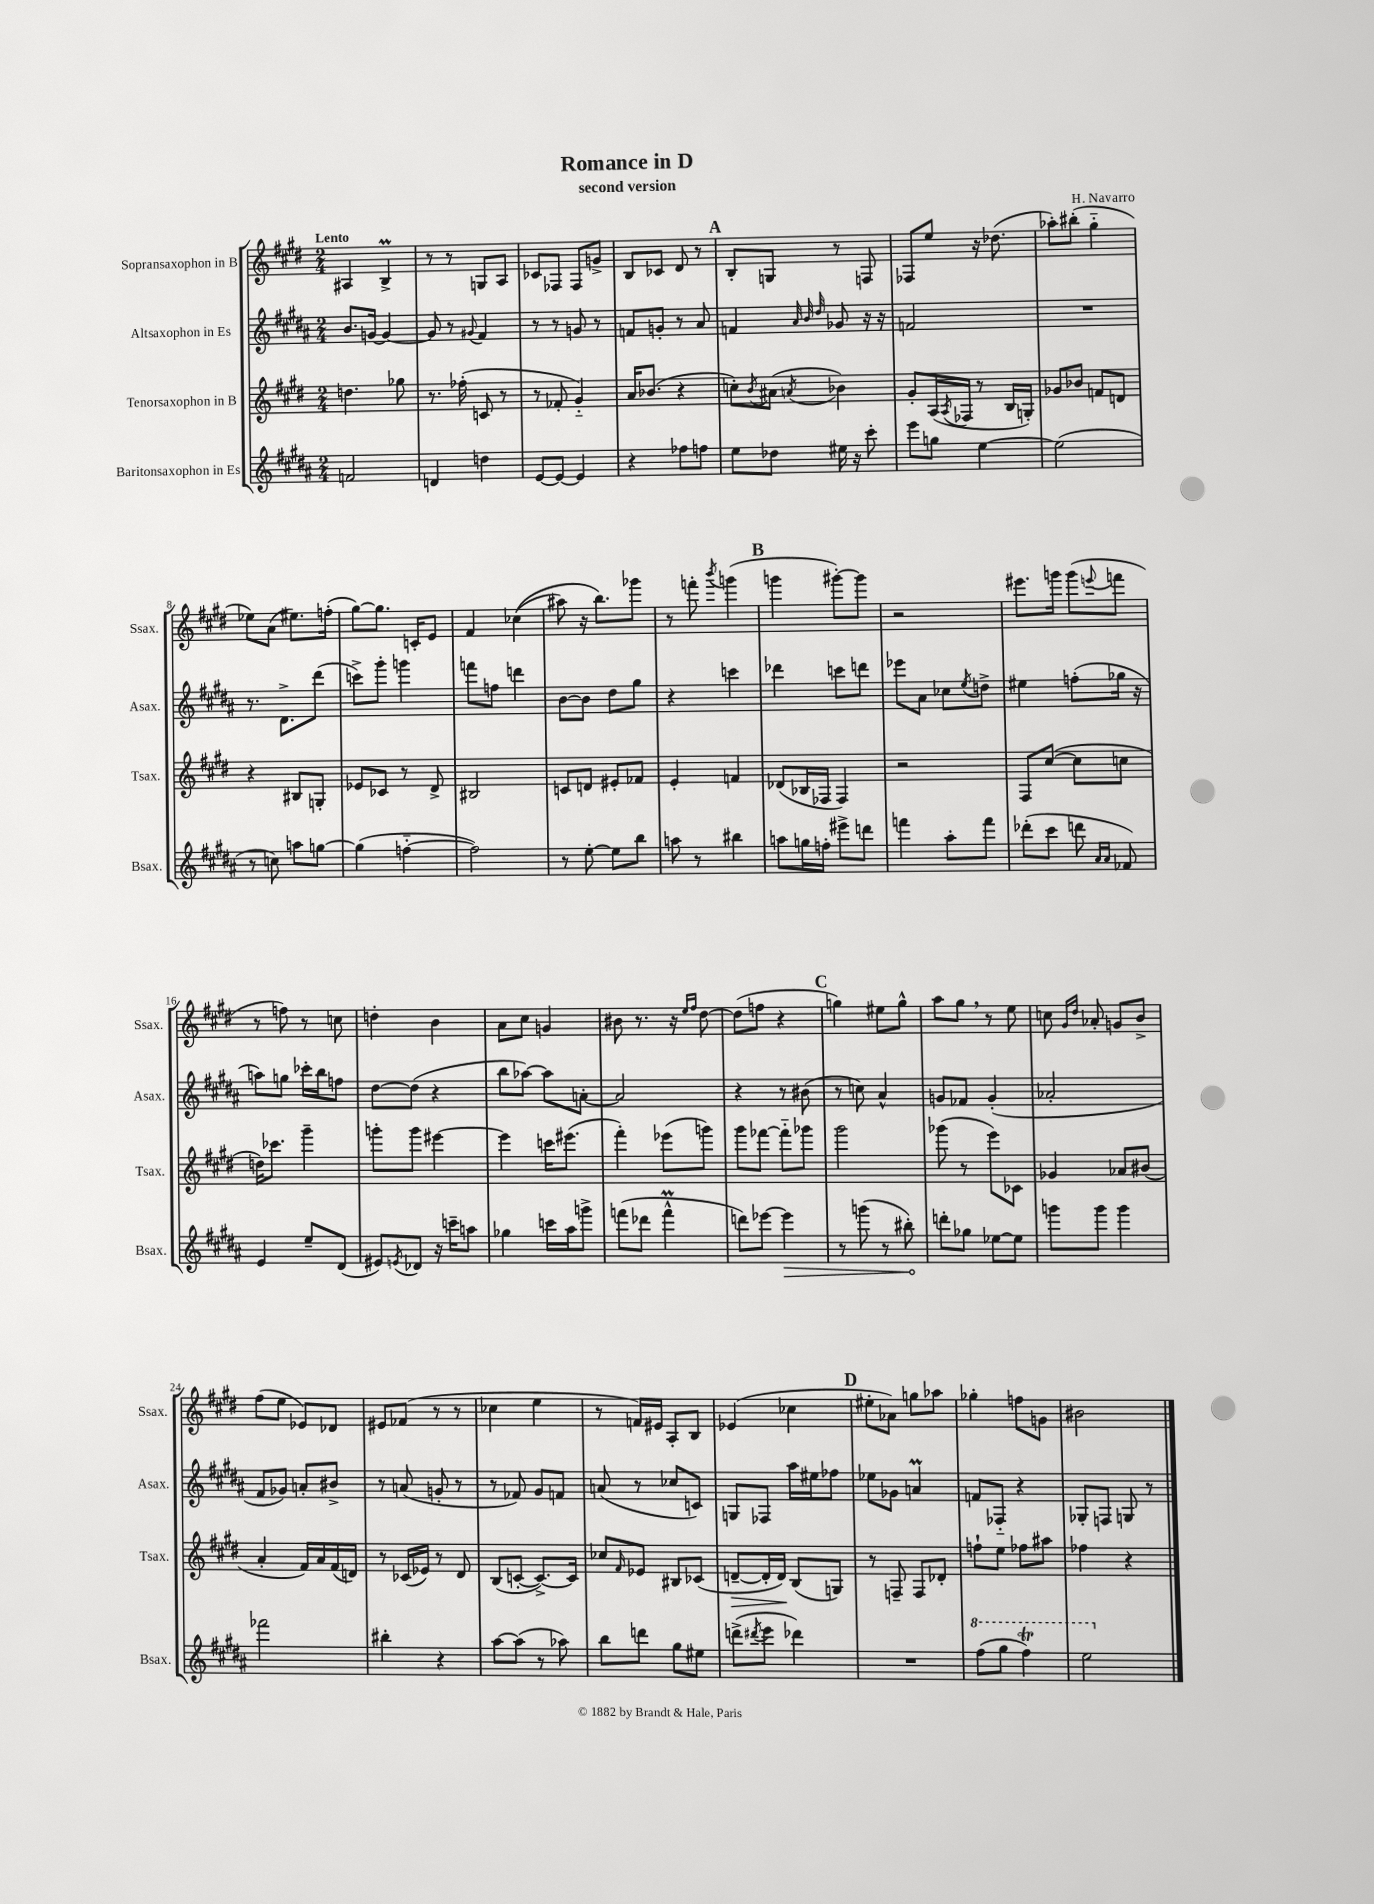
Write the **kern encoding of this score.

**kern	**kern	**kern	**kern
*staff4	*staff3	*staff2	*staff1
*clefG2	*clefG2	*clefG2	*clefG2
*k[f#c#g#d#a#]	*k[f#c#g#d#]	*k[f#c#g#d#a#]	*k[f#c#g#d#]
*M2/4	*M2/4	*M2/4	*M2/4
2f/	4.dd\	8.b/L	4A#/
.	.	[16g/Jk	.
.	.	4g/_	4B^/
.	8gg-\	.	.
=	=	=	=
4d/	8.r	8g/]	8r
.	.	8r	8r
.	(16ff-'\	.	.
.	.	8qqg#/	.
4dd\	8c/	4f#/	8G/L
.	8r	.	8A/J
=	=	=	=
[8e/L	8r	8r	8c-/L
8e/_J	8f-'/	8r	8F-/J
4e/]	4g#'~/)	8g/	8F-/L
.	.	8r	8g^/J
=	=	=	=
4r	16a/LK	8f/L	8B/L
.	(8.b-/J	.	.
.	.	8g'/J	8c-/J
8ff-\L	4r	8r	8d#/
8ff\J	.	8a#/	8r
=	=	=	=
8ee\L	8cc'\L)	4f/	8B'/L
.	8qb/	.	.
8dd-\J	(8a#\J	.	8G/J
.	.	32qqa#/	.
.	.	32qqb/	.
.	8qa/	32qqdd#/	.
16ee#\	4b-\)	8g-/	8r
16r	.	.	.
8ccc#'\	.	16r	8F/
.	.	16r	.
=	=	=	=
8eee\L	8g#'/L	2f/	8F-/L
8gg\J	(16A/L	.	8ee/J
.	8qA/	.	.
.	16F-/JJ	.	.
[4ee\	8r	.	16r
.	.	.	(8.dd-\
.	16B/LL	.	.
.	16G'/JJ)	.	.
=	=	=	=
(2ee\]	8g-/L	2r	8aa-'\L)
.	8b-/J	.	(8bb#'\J
.	8f/L	.	4gg#'~\
.	8d/J	.	.
=	=	=	=
8r	4r	8.r	8ee-\L)
8cc\)	.	.	(8a\J
.	.	8.d#^\L	.
8aa\L	8B#/L	.	8.ee#\L)
[8gg\J	8G'/J	(8ddd#\J	.
.	.	.	(16ff'\Jk
=	=	=	=
(4gg\]	8e-/L	8ccc^\L)	[8gg#\L)
.	8c-/J	8ggg#'\J	8.gg#\]J
[4ff'~\	8r	4ggg\	.
.	.	.	16c'/LK
.	8d#^/	.	8e/J
=	=	=	=
2ff\])	2B#/	8fff\L	4f#/
.	.	8ff\J	.
.	.	4ddd\	&((4cc-\
=	=	=	=
8r	8c/L	[8b\L	8aa#\)
[8ee'\	8d/J	8b\]J	16r
.	.	.	8.bb\L&)
8ee\]L	8e#'/L	8dd#\L	.
8bb\J	8f-/J	8gg#\J	8ggg-\J
=	=	=	=
8aa\	4e'/	4r	8r
8r	.	.	8fff'\
.	.	.	8qbbb/
4bb#\	4f/	4ccc\	(4ggg\
=	=	=	=
8aa\L	(8d-/L	4ddd-\	4ggg\
16gg\L	16B-/L	.	.
16ff'\JJ	16F-/JJ	.	.
8eee#^\L	4F-/)	8ccc\L	[8ggg#'\L)
8ddd\J	.	8ddd\J	8ggg#\]J
=	=	=	=
4fff\	2r	8eee-\L	2r
.	.	8a#\J	.
8aa#'\L	.	8cc-\L	.
.	.	8qee/	.
8fff\J	.	8dd^\J	.
=	=	=	=
(8ddd-'\L	8F#/L	4ee#\	8.eee#\L
8ccc#\J	([8cc#/J	.	.
.	.	.	16ggg\Jk
8ddd\	8cc#\]L	(8ff'\L	(8ggg\L
16qqa#/LL	.	.	.
16qqa#/JJ	.	.	8qqeee/
8f-/)	8cc\J	16gg-\Jk	8fff\J
.	.	16r	.
=	=	=	=
4e/	16dd\LK)	8aa\L)	8r
.	8.ccc-\J	.	.
.	.	8gg\J	8ff\)
8ee~/L	4ggg#~\	16ccc-'\LL	8r
.	.	16bb\J	.
(8d#/J	.	8ff\J	8cc\
=	=	=	=
8e#/L)	8ggg'\L	[8dd#\L	4dd'\
8qe/	.	.	.
8d-/J	8ggg\J	(8dd#\]J	.
16r	[4eee#\	4r	4b\
16ccc~\LK	.	.	.
8aa\J	.	.	.
=	=	=	=
4gg-\	4eee#\]	8bb\L	8a\L
.	.	[8aa-\J)	8cc#\J
16ccc\LL	16ccc\LK	8aa-\]L	4g/
16aa#\J	(8.eee#\J	.	.
8ggg^\J	.	[8a'\J	.
=	=	=	=
(8fff\L	4fff#'\)	2a/]	8b#\
8ddd-\J	.	.	8.r
4fff^^\	(8eee-\L	.	.
.	.	.	16r
.	.	.	16qqee/LL
.	.	.	16qqff#/JJ
.	8ggg\J)	.	[8dd#\
=	=	=	=
8ddd\L)	8ggg#\L	4r	(8dd#\]L
[8eee-\J	[8fff-\J	.	8ff\J
4eee-\]	8fff-'~\]L	8r	4r
.	8ggg-\J	(8b#\	.
=	=	=	=
8r	2ggg#\	8r	4gg\)
(8ggg\	.	8cc\)	.
8r	.	4a#^^/	8ee#\L
8bb#'\)	.	.	8gg^^\J
=	=	=	=
8ddd'\L	(8ggg-\	8g/L	8aa\L
8gg-\J	8r	8f-/J	8gg#\J
[8ee-\L	8eee\L)	(4g'/	8r
8ee-\]J	8c-\J	.	8ee\
=	=	=	=
8ggg\L	4g-/	2a-'/	8cc\
.	.	.	16qqg#/LL
.	.	.	16qqdd#/JJ
8ggg\J	.	.	8a-'/
4ggg\	8a-/L	.	8g/L
.	(8b#/J	.	8b^/J
=	=	=	=
2fff-\	4a'/	8f#/L	(8ff#\L
.	.	8g-/J)	8ee\J
.	16f#/LL)	8a'/L	8e-/L)
.	16a/	.	.
.	(16f#/	8b#^/J	8d-/J
.	16d/JJ)	.	.
=	=	=	=
4bb#'\	8r	8r	8e#/L
.	(16c-/LL	(8a/	(8f-/J
.	16e-/JJ)	.	.
4r	8r	8g'/	8r
.	8d#/	8r	8r
=	=	=	=
[8aa#\L	(8B/L	8r	4cc-\
(8aa#\]J	[8c'/J	8f-/)	.
8r	8.c^/_L)	8g#/L	4ee\
8aa-\)	.	8f/J	.
.	16c/]Jk	.	.
=	=	=	=
8bb\L	8cc-/L	(8a/	8r
.	16qqf#/	.	.
8ddd\J	8e-/J	8r	16f/LL)
.	.	.	16e#/JJ
8gg#\L	8B#/L	8cc-/L	8A'/L
8ee#\J	(8c-/J	8c/J)	8B/J
=	=	=	=
(8ddd^\L	[8d~/L	8G/L	(4e-/
8qddd#/	.	.	.
8eee\J	16d'/]L	8F-/J	.
.	16d/JJ)	.	.
4ddd-\)	(8B/L	16aa#\LL	4cc-\
.	.	16ee#\J	.
.	8G/J)	8ff-\J	.
=	=	=	=
2r	8r	8ee-\L	8ee#'\L
.	8F~/	8g-\J	8a-\J)
.	8F/L	4a/	8gg\L
.	8d-'/J	.	8aa-\J
=	=	=	=
(8fff#\L	8ff`\L	8f/L	4gg-'\
8ggg#\J	8ee\J	8F-'~/J	.
4fff#\)	8ff-\L	4r	8ff\L
.	8aa#\J	.	8g\J
=	=	=	=
2eee\	4ff-\	8G-'/L	2b#\
.	.	8F/J	.
.	4r	8G/	.
.	.	8r	.
==	==	==	==
*-	*-	*-	*-
